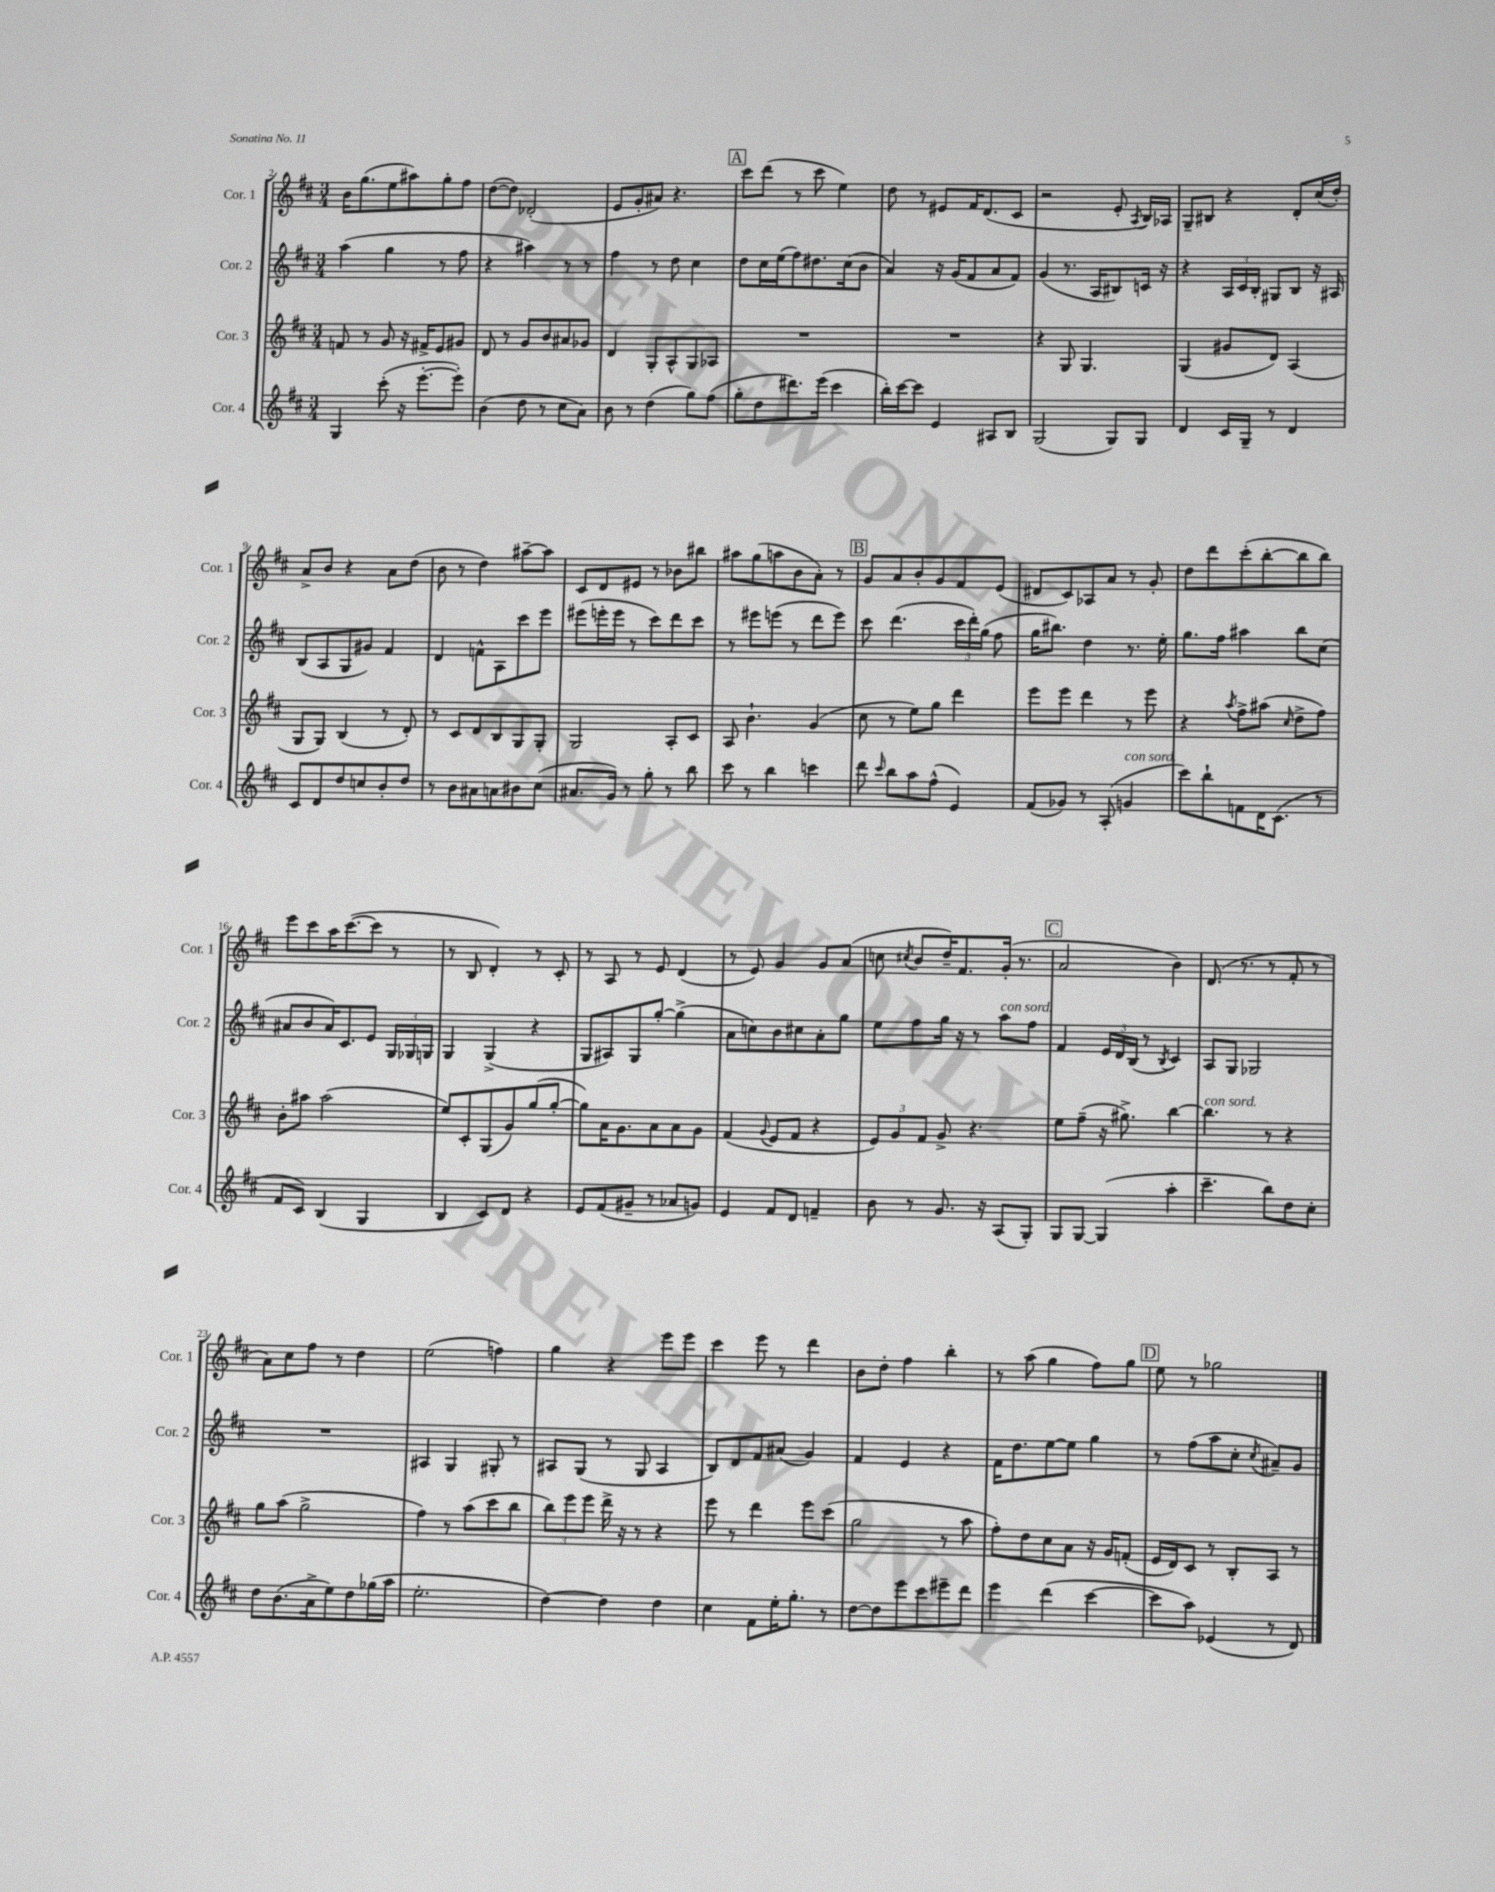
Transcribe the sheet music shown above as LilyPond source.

<<
\new StaffGroup <<
\new Staff = "s0" \with { instrumentName = "Cor. 1" shortInstrumentName = "Cor. 1" } {
    \clef treble \key d \major \numericTimeSignature \time 3/4
    \autoBeamOff b'16[ g''8.( e''8 ais''8) g''8-. fis''8] |
    d''8[~( d''8]) des'2-.( |
    e'8[ g'8-. ais'8]) r4. |
    \mark \markup { \box "A" } cis'''8[ d'''8]( r8 cis'''8 e''4) |
    d''8 r8 eis'8[ fis'16 d'8.( cis'8] |
    r2 e'8-. \acciaccatura { a8 } b16[) aes16] |
    g8[-- bis8] r4 d'8[-. cis''16( d''16]-.) |
    a'8[-> b'8] r4 a'8[ d''8]( |
    b'8 r8 d''4) ais''8[~-- ais''8] |
    cis'8[ d'8 eis'8] r8 bes'8[ bis''8] |
    ais''8[ g''8( a''8 b'8 a'8]-.) r8 |
    \mark \markup { \box "B" } g'8[ a'8 b'8-. g'8 fis'8 e'8]( |
    dis'8[ cis'8) aes8 a'8] r8 g'8-. |
    d''8[ d'''8 cis'''8-.( b''8~-. b''8 b''8]) |
    e'''8[ cis'''8 a''16 cis'''8.~( cis'''8] r8 |
    r8 b8 d'4-.) r8 cis'8-. |
    r8 a8 r8 e'8 d'4( |
    r8 e'8) g'4 g'8[ a'8]( |
    c''8 \acciaccatura { cis''8 } b'8[ d''16--) fis'8. g'16]-.( r8. |
    \mark \markup { \box "C" } a'2 b'4) |
    d'8.( r8. r8 fis'8-. r8 |
    a'8[) cis''8 fis''8] r8 d''4 |
    e''2( f''4) |
    g''4 r4 e'''8[ e'''8] |
    cis'''4 e'''8 r8 d'''4 |
    b'8[ d''8]-. fis''4 b''4-. |
    r8 a''8( g''4 fis''8[) g''8] |
    \mark \markup { \box "D" } e''8 r8 ges''2 \bar "|." |
}
\new Staff = "s1" \with { instrumentName = "Cor. 2" shortInstrumentName = "Cor. 2" } {
    \clef treble \key d \major \numericTimeSignature \time 3/4
    \autoBeamOff a''4( g''4 r8 fis''8 |
    r4 ais''4) r8 r8 |
    fis''4 r8 d''8 cis''4 |
    \mark \markup { \box "A" } d''8[ cis''16 e''16( fis''8) dis''8. cis''16( b'8] |
    a'4) r16 g'16[( fis'8 a'8 fis'8]) |
    g'4( r8. a16[ bis8) c'16] r16 |
    r4 \tuplet 3/2 { a16[ cis'16 b16]-. } gis8[ b8] r16 ais16 |
    b8[( a8 g8 gis'8]) fis'4 |
    d'4 f'8[-^ a8 cis'''8 e'''8] |
    eis'''8[( e'''16-. e'''16] r8 cis'''8[) d'''8 cis'''8] |
    r8 eis'''8[ e'''8]( r8 d'''8[ e'''8]) |
    \mark \markup { \box "B" } cis'''8 d'''4.( \tuplet 3/2 { cis'''16[ d'''16-.) g''16]( } fis''8 |
    g''16[ bis''8.]) d''4 r8. e''16-. |
    g''8.[ fis''16] ais''4 b''8[ cis''8]( |
    ais'8[ b'8 ais'16) cis'8. e'8] \tuplet 3/2 { g16[ ges16 g16] } |
    g4 g4->( r4 |
    g8[ ais8) g8 g''8]~-. g''4->( |
    a'8[ c''8) b'8 cis''8 a'8-. g''8] |
    e''8[ fis''8 g''16] r16 r8 a''8[^\markup { \italic "con sord." } fis''8] |
    \mark \markup { \box "C" } fis'4 \tuplet 3/2 { e'16[ d'16 b16]( } r8 \acciaccatura { b8 } cis'4) |
    a8[ g8] ges2 |
    R2. |
    ais4 g4 gis8-. r8 |
    ais8[ g8]( r8 g8 ais4 |
    b8[) d'8 fis'8 ais'8]( g'4) |
    fis'4 e'4 r4 |
    fis'16[ d''8. e''8~ e''8] g''4 |
    \mark \markup { \box "D" } r8 fis''8[( a''8 cis''8]-. \acciaccatura { cis''8 } ais'8[--) g'8] \bar "|." |
}
\new Staff = "s2" \with { instrumentName = "Cor. 3" shortInstrumentName = "Cor. 3" } {
    \clef treble \key d \major \numericTimeSignature \time 3/4
    \autoBeamOff f'8 r8 g'8 r16 fis'16[-> e'8 gis'8] |
    d'8 r8 g'8[ b'8 ais'8 ges'8] |
    d'4 g8[-. a8-^ g8 aes8] |
    \mark \markup { \box "A" } R2. |
    R2. |
    r4 g8 g4. |
    g4( gis'8[ d'8]) a4( |
    g8[ g8]) b4( r8 d'8-.) |
    r8 cis'8[ d'8 b8 g8 g8]-. |
    g2 a8[-. cis'8] |
    a8 b'4.-! g'4( |
    \mark \markup { \box "B" } cis''8 r8 e''8[) g''8] d'''4 |
    e'''8[ e'''8] d'''4 r8 e'''8 |
    r4 \acciaccatura { a''8 } fis''8[-> ais''8]( \grace { cis''16 } d''8[-> fis''8]) |
    b'8[-. ais''8] ais''2( |
    e''8[) cis'8-. g8( g'8) g''8( g''8]~-. |
    g''8[) a'16 g'8. a'8 a'8 g'8] |
    fis'4( \appoggiatura { g'8 } e'8[ fis'8] r4 |
    \tuplet 3/2 { e'8[) g'8 fis'8] } g'8-> r4. |
    \mark \markup { \box "C" } e''8[ fis''8]--( r16 gis''8.->) b''4~ |
    b''4.^\markup { \italic "con sord." } r8 r4 |
    g''8[ a''8]( g''2-> |
    fis''4) r8 a''8[( cis'''8 b''8] |
    \tuplet 3/2 { b''8[) e'''8 e'''8] } d'''16-> r16 r8 r4 |
    e'''8 r8 d'''4 e'''8[ cis'''8]( |
    g''2 r8 a''8 |
    fis''8[-.) d''8 cis''8 a'8] r16 g'16[ f'8]-.( |
    \mark \markup { \box "D" } e'16[ d'16) cis'8] r8 b8[-. a8] r8 \bar "|." |
}
\new Staff = "s3" \with { instrumentName = "Cor. 4" shortInstrumentName = "Cor. 4" } {
    \clef treble \key d \major \numericTimeSignature \time 3/4
    \autoBeamOff g4 cis'''8-.( r16 e'''8.[~-. e'''8]-.) |
    b'4( d''8 r8 cis''8[ a'8]) |
    b'8 r8 d''4( g''8[) fis''8]( |
    \mark \markup { \box "A" } g''8[-. d''8 dis'''8.) e'''16]( cis'''4 |
    b''16[-.) cis'''16~ cis'''8] e'4 ais8[ b8] |
    g2( g8[) g8] |
    d'4 cis'16[ g16]-- r8 d'4 |
    cis'8[ d'8 d''8 c''8 b'8-. d''8] |
    r8 b'8[ ais'8 a'8 bis'8 cis''8]( |
    ais'8.[ g'16]) r8 g''8-. r8 b''8 |
    cis'''8 r8 b''4 c'''4 |
    \mark \markup { \box "B" } d'''8 \grace { cis'''16 } b''8[ a''8 fis''8]-^( e'4) |
    fis'8[( ges'8]) r8 a8-.( g'4^\markup { \italic "con sord." } |
    cis'''8[) b''8-! f'8 d'16 cis'8.]( r8 |
    fis'8[ cis'8]) b4( g4 |
    b4 cis'8[) d'8] r4 |
    e'8[ fis'8( gis'8]-- r8 aes'8[ g'8]) |
    e'4 fis'8[ d'8] f'4-- |
    b'8 r8 g'8. r16 a8[( g8]-.) |
    \mark \markup { \box "C" } g8[ g8]~ g4( a''4-. |
    cis'''4.-- b''8[) d''8 cis''8]-. |
    d''8[ b'8.( a'16-> e''8) d''8 ges''16( a''16] |
    e''2.-. |
    d''4~) d''4 d''4 |
    cis''4 fis'8[ e''16-. g''8.]-. r8 |
    d''8[~ d''8 e'''8 cis'''8 eis'''8-- d'''8] |
    e'''4 d'''4( cis'''4~ |
    \mark \markup { \box "D" } cis'''8[ a''8]) ees'4( r8 d'8) \bar "|." |
}
>>
>>
\layout { \context { \Score currentBarNumber = #2 } }
